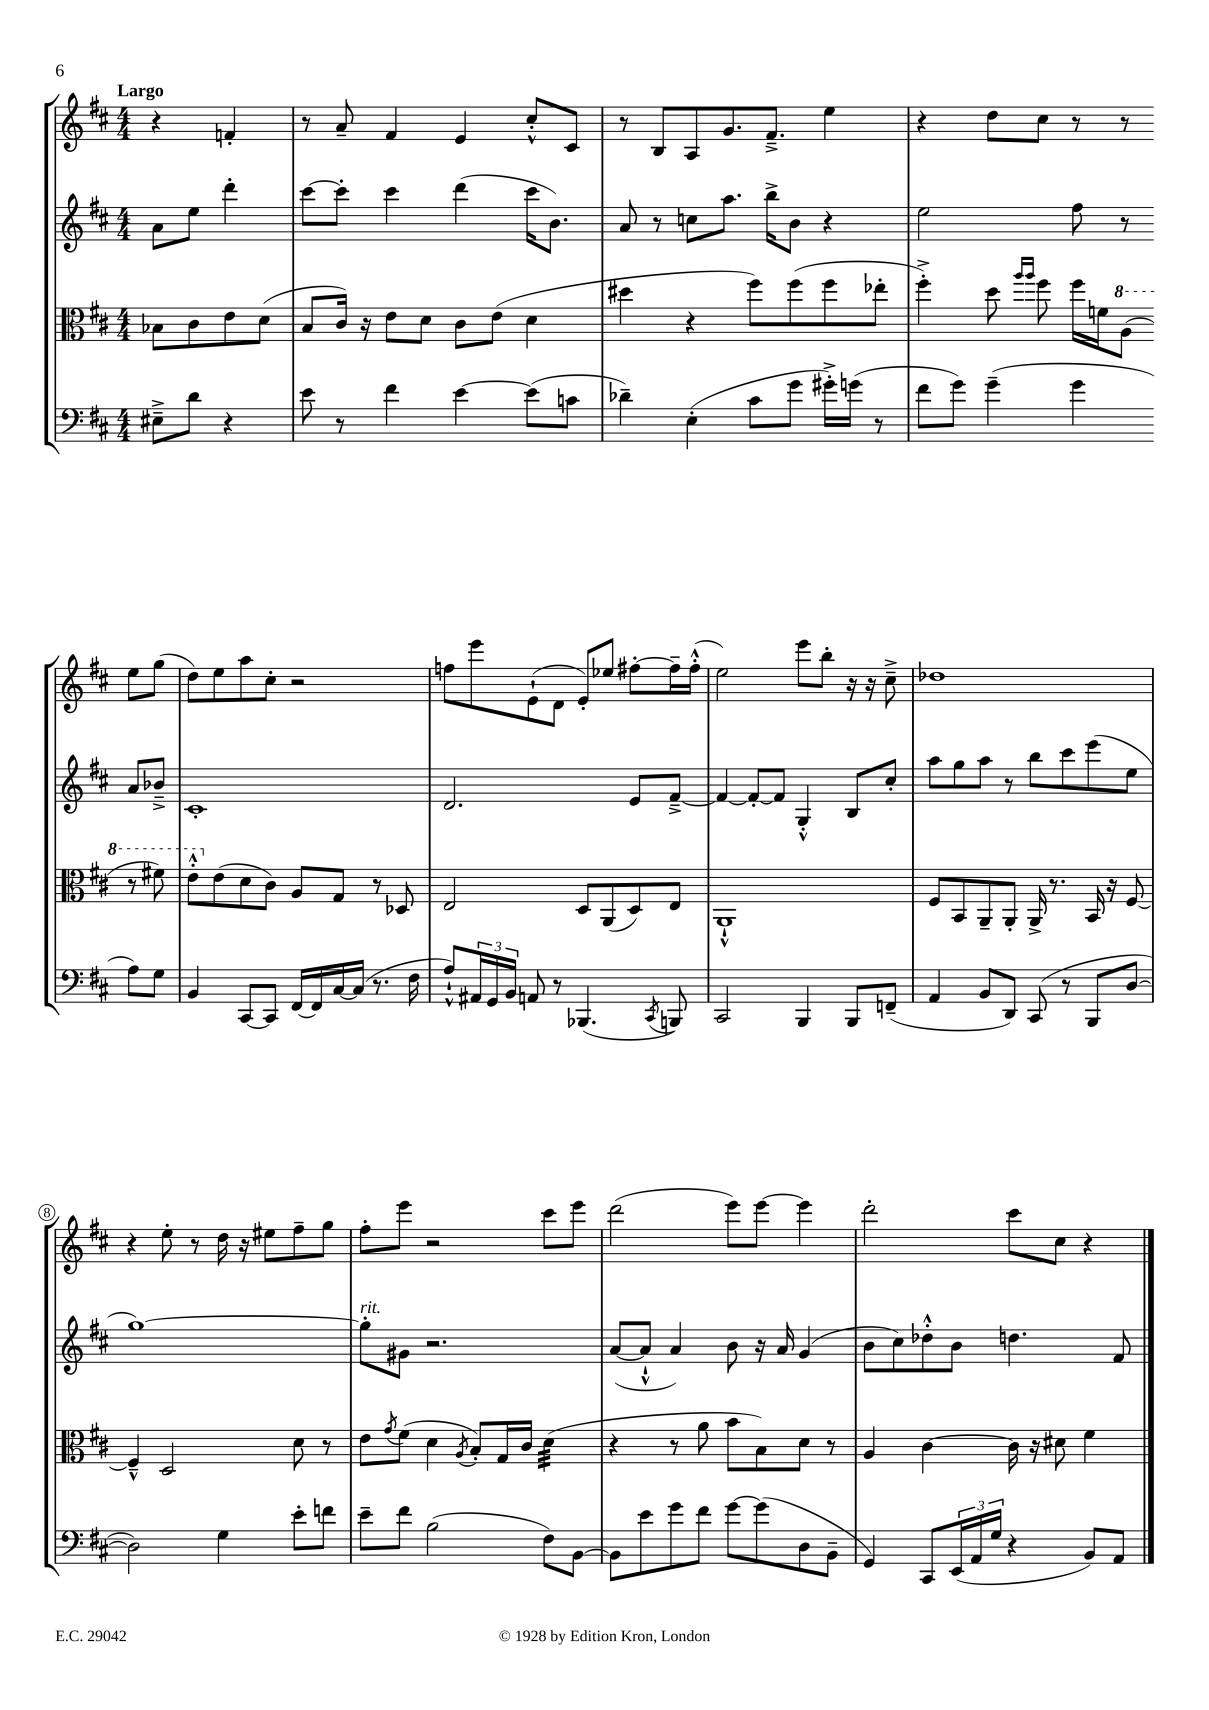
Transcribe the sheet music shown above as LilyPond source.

<<
\new StaffGroup <<
\new Staff = "s0" {
    \clef treble \key d \major \numericTimeSignature \time 4/4 \partial 2 \tempo "Largo"
    r4 f'4-. |
    r8 a'8-- fis'4 e'4 cis''8-.-^ cis'8 |
    r8 b8 a8 g'8. fis'8.---> e''4 |
    r4 d''8 cis''8 r8 r8 e''8 g''8( |
    d''8) e''8 a''8 cis''8-. r2 |
    f''8 e'''8 e'8-!( d'8 e'8-.) ees''8 fis''8~-. fis''16-- fis''16-.-^( |
    e''2) e'''8 b''8-. r16 r16 cis''8---> |
    des''1 |
    r4 e''8-. r8 d''16 r16 eis''8 fis''8-- g''8 |
    fis''8-. e'''8 r2 cis'''8 e'''8 |
    d'''2( e'''8) e'''8~ e'''4 |
    d'''2-. cis'''8 cis''8 r4 \bar "|." |
}
\new Staff = "s1" {
    \clef treble \key d \major \numericTimeSignature \time 4/4 \partial 2
    a'8 e''8 d'''4-. |
    cis'''8~ cis'''8-. cis'''4 d'''4( cis'''16 b'8.) |
    a'8 r8 c''8 a''8. b''16-> b'8 r4 |
    e''2 fis''8 r8 a'8 bes'8---> |
    cis'1-. |
    d'2. e'8 fis'8~---> |
    fis'4~ fis'8~-. fis'8 g4-.-^ b8 cis''8-. |
    a''8 g''8 a''8 r8 b''8 cis'''8 e'''8( e''8 |
    g''1~) |
    g''8-.^\markup { \italic "rit." } gis'8 r2. |
    a'8~( a'8-!-^ a'4) b'8 r16 a'16 g'4( |
    b'8 cis''8) des''8-.-^ b'8 d''4. fis'8 \bar "|." |
}
\new Staff = "s2" {
    \clef alto \key d \major \numericTimeSignature \time 4/4 \partial 2
    bes8 cis'8 e'8 d'8( |
    b8 cis'16) r16 e'8 d'8 cis'8 e'8( d'4 |
    dis''4 r4 fis''8) fis''8( fis''8 ees''8-. |
    fis''4-.->) d''8 \grace { a''16 a''16 } fis''8 fis''16 f'16 \ottava #1 a'8( r8 fis''!8) |
    e''8-.-^ \ottava #0 e'8( d'8 cis'8) a8 g8 r8 des8 |
    e2 d8 a,8( d8) e8 |
    a,1-!-^ |
    fis8 b,8 a,8-- a,8-. a,16-> r8. b,16 r16 fis8~ |
    fis4---^ d2 d'8 r8 |
    e'8 \acciaccatura { g'8 } fis'8( d'4 \acciaccatura { a8 } b8-.) g16 cis'16 d'4:32( |
    r4 r8 a'8 b'8 b8) d'8 r8 |
    a4 cis'4~ cis'16 r16 dis'8 fis'4 \bar "|." |
}
\new Staff = "s3" {
    \clef bass \key d \major \numericTimeSignature \time 4/4 \partial 2
    eis8---> d'8 r4 |
    e'8 r8 fis'4 e'4~ e'8( c'8 |
    des'4--) e4-.( cis'8 g'8 gis'16-.->) g'16( r8 |
    fis'8 g'8) g'4--( g'4 a8) g8 |
    b,4 cis,8~ cis,8 fis,16~ fis,16 cis16~ cis16( r8. fis16 |
    a8-!-^) \tuplet 3/2 { ais,16 g,16 b,16 } a,8 r8 bes,,4.( \acciaccatura { cis,8 } b,,8) |
    cis,2 b,,4 b,,8 f,8--( |
    a,4 b,8 d,8) cis,8( r8 b,,8 d8~ |
    d2) g4 e'8-. f'8 |
    e'8-- fis'8 b2( fis8) b,8~ |
    b,8 e'8 g'8 fis'8 g'8~ g'8( d8 b,8-- |
    g,4) cis,8 \tuplet 3/2 { e,16( a,16 g16 } r4 b,8) a,8 \bar "|." |
}
>>
>>
\layout { \context { \Score \override BarNumber.stencil = #(make-stencil-circler 0.1 0.3 ly:text-interface::print) } }
